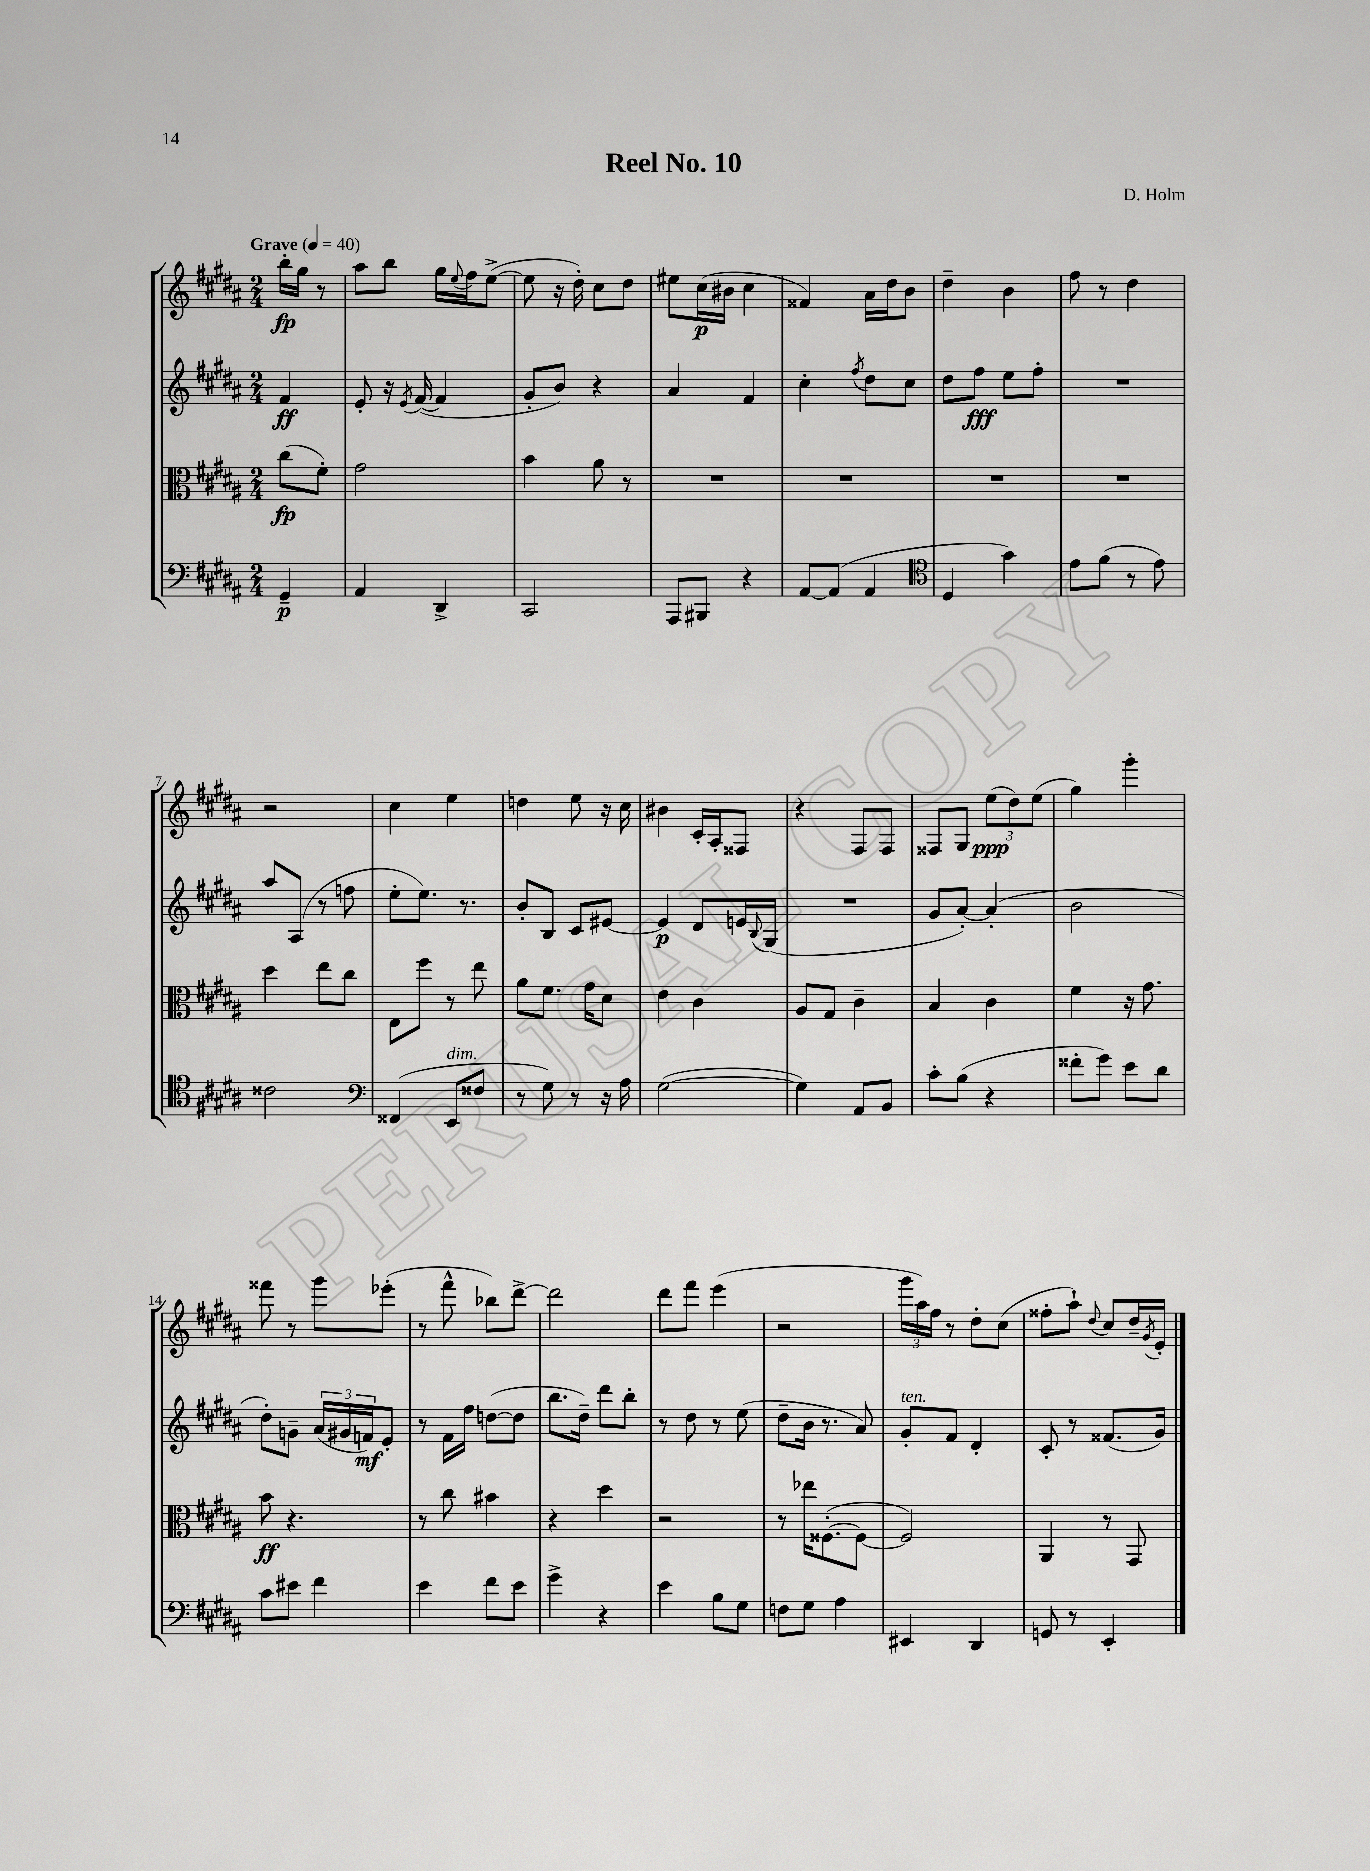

**kern	**kern	**kern	**kern
*staff4	*staff3	*staff2	*staff1
*clefF4	*clefC3	*clefG2	*clefG2
*k[f#c#g#d#a#]	*k[f#c#g#d#a#]	*k[f#c#g#d#a#]	*k[f#c#g#d#a#]
*M2/4	*M2/4	*M2/4	*M2/4
*MM40	*MM40	*MM40	*MM40
4GG#~	(8cc#	4f#	16bb'
.	.	.	16gg#
.	8f#')	.	8r
=	=	=	=
4AA#	2g#	8e'	8aa#
.	.	16r	8bb
.	.	8qe	.
.	.	([16f#	.
4DD#^	.	4f#]	16gg#
.	.	.	8qqee
.	.	.	16ff#
.	.	.	([8ee^
=	=	=	=
2CC#	4b	8g#'	8ee]
.	.	8b)	16r
.	.	.	16dd#')
.	8a#	4r	8cc#
.	8r	.	8dd#
=	=	=	=
8AAA#	2r	4a#	8ee#
8BBB#	.	.	(16cc#
.	.	.	16b#
4r	.	4f#	4cc#
=	=	=	=
[8AA#	2r	4cc#'	4f##)
(8AA#]	.	.	.
.	.	8qff#	.
4AA#	.	8dd#	16a#
.	.	.	16dd#
.	.	8cc#	8b
=	=	=	=
*clefC4	*	*	*
4D#	2r	8dd#	4dd#~
.	.	8ff#	.
4g#)	.	8ee	4b
.	.	8ff#'	.
=	=	=	=
8e	2r	2r	8ff#
(8f#	.	.	8r
8r	.	.	4dd#
8e)	.	.	.
=	=	=	=
2c##	4dd#	8aa#	2r
.	.	(8A#	.
.	8ee	8r	.
.	8cc#	8ff	.
=	=	=	=
*clefF4	*	*	*
(4FF##	8E	8ee'	4cc#
.	8ff#	8.ee)	.
8EE	8r	.	4ee
.	.	8.r	.
8F##	8ee	.	.
=	=	=	=
8r	8a#	8b'	4dd
8G#)	8.f#	8B	.
8r	.	8c#	8ee
.	16g#	.	.
16r	8d#	[8e#	16r
16A#	.	.	16cc#
=	=	=	=
([2G#	4e	4e#]	4b#
.	4c#	8d#	16c#'
.	.	.	16A#'
.	.	16e	8F##
.	.	8qqB	.
.	.	(16G#	.
=	=	=	=
4G#])	8A#	2r	4r
.	8G#	.	.
8AA#	4c#~	.	8F#
8BB	.	.	8F#
=	=	=	=
8c#'	4B	8g#	8F##
(8B	.	[8a#')	8G#
4r	4c#	(4a#']	(12ee
.	.	.	12dd#)
.	.	.	(12ee
=	=	=	=
8f##'	4f#	2b	4gg#)
8g#)	.	.	.
8e	16r	.	4ggg#'
.	8.g#	.	.
8d#	.	.	.
=	=	=	=
8c#	8b	8dd#')	8fff##
8e#	4.r	8g~	8r
4f#	.	(24a#	8ggg#
.	.	24g#	.
.	.	24f)	.
.	.	8e'	(8eee-'
=	=	=	=
4e	8r	8r	8r
.	8cc#	16f#	8fff#^^
.	.	16ff#	.
8f#	4b#	([8dd	8bb-)
8e	.	8dd]	[8ddd#^
=	=	=	=
4g#^	4r	8.bb	2ddd#]
.	.	16dd#~)	.
4r	4dd#	8ddd#	.
.	.	8bb'	.
=	=	=	=
4e	2r	8r	8ddd#
.	.	8dd#	8fff#
8B	.	8r	(4eee
8G#	.	(8ee	.
=	=	=	=
8F	8r	8dd#~	2r
8G#	16ee-	16b	.
.	([8.F##'	8.r	.
4A#	.	.	.
.	8F##_	8a#)	.
=	=	=	=
4EE#	2F##])	8g#'	24ggg#
.	.	.	24aa#)
.	.	.	24ff#
.	.	8f#	8r
4DD#	.	4d#'	8dd#'
.	.	.	(8cc#
=	=	=	=
8GG	4AA#	8c#'	8ff##'
8r	.	8r	8aa#`)
.	.	.	8qqdd#
4EE'	8r	(8.f##	8cc#
.	8GG#	.	16dd#~
.	.	.	8qg#
.	.	16g#)	16e'
==	==	==	==
*-	*-	*-	*-
